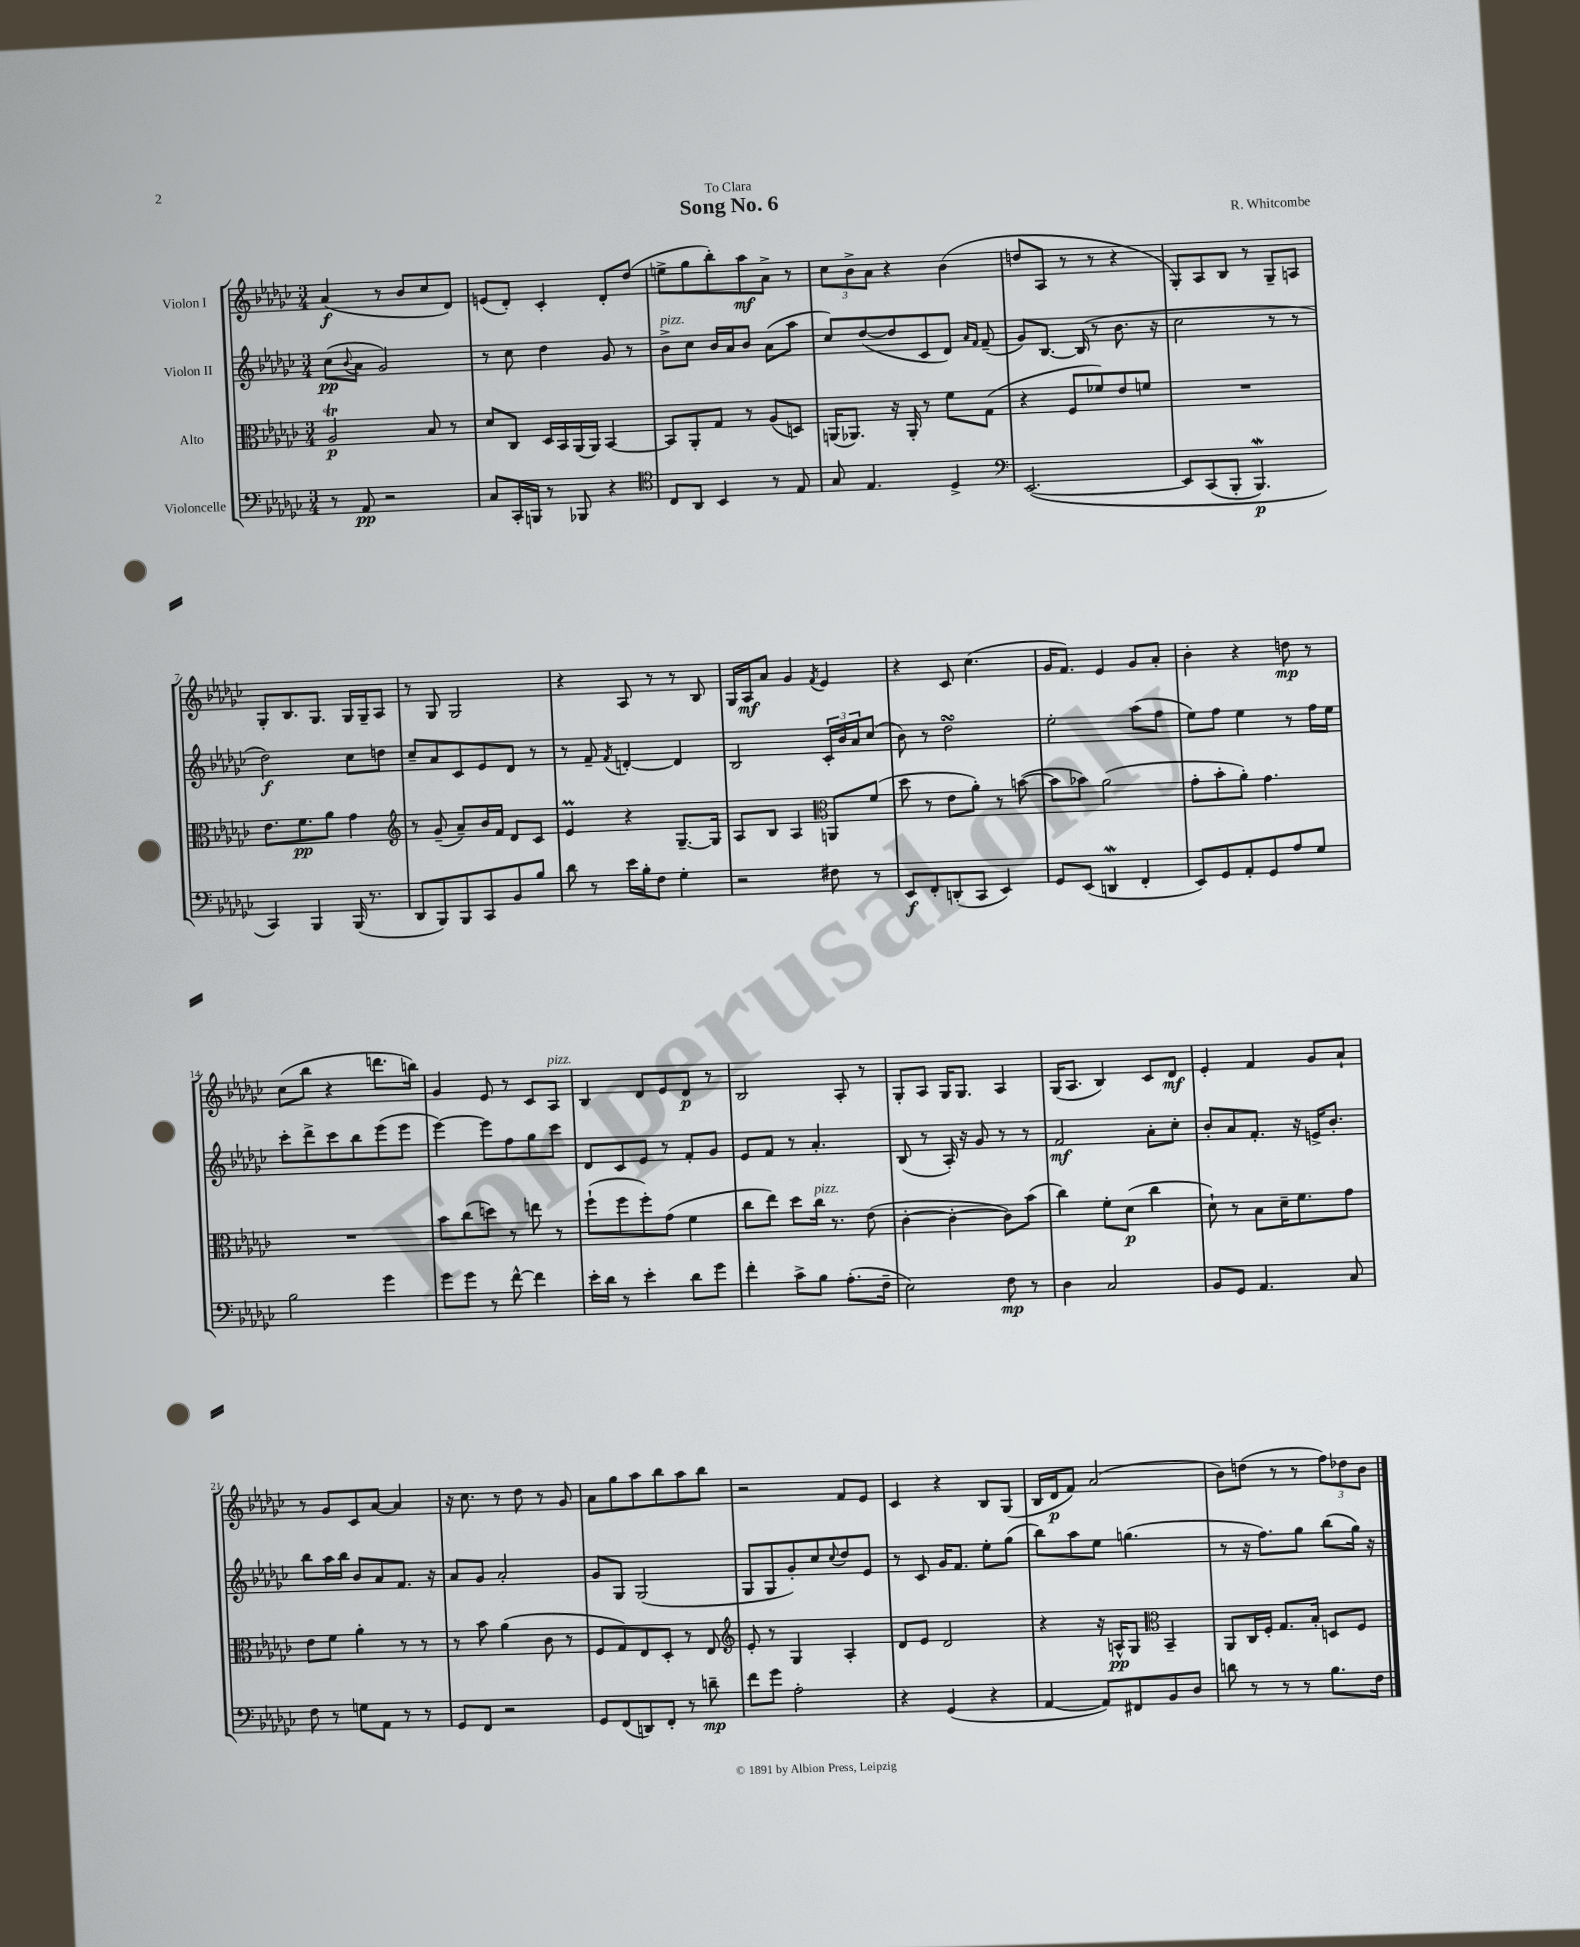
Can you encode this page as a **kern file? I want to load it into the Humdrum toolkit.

**kern	**kern	**kern	**kern
*staff4	*staff3	*staff2	*staff1
*clefF4	*clefC3	*clefG2	*clefG2
*k[b-e-a-d-g-c-]	*k[b-e-a-d-g-c-]	*k[b-e-a-d-g-c-]	*k[b-e-a-d-g-c-]
*M3/4	*M3/4	*M3/4	*M3/4
8r	2A-	(8cc-	(4a-
.	.	8qqb-	.
8AA-	.	8a-	.
2r	.	2g-)	8r
.	.	.	8b-
.	8B-	.	8cc-
.	8r	.	8d-)
=	=	=	=
8C-	8d-	8r	(8e
16CC-'	8C-	8cc-	8d-')
16BBB	.	.	.
8r	16D-	4dd-	4c-'
.	16BB-	.	.
8BBB-	(16AA-	.	.
.	16AA-)	.	.
4r	[4BB-	8g-	8d-'
.	.	8r	(8dd-
=	=	=	=
*clefC4	*	*	*
8C-	8BB-]	8b-^	8ee^
8AA-	8AA-'	8cc-	8gg-
4BB-	8G-	16b-	8bb-')
.	.	16a-	.
.	8r	8b-	8aa-
8r	(8A-	(8a-	8a-^
8E-	8D)	8aa-	8r
=	=	=	=
8G-	(16AA	8cc-)	12cc-
.	8.AA-)	.	.
.	.	.	12b-^
4.E-	.	([8dd-	.
.	.	.	12a-
.	16r	8dd-]	4r
.	16AA-'	.	.
.	8r	8c-	.
4D-^	8f	8d-)	(4b-
.	.	16qqa-	.
.	.	16qqf	.
.	(8G-	(8f~	.
=	=	=	=
*clefF4	*	*	*
&([2.EE-	4r	8g-)	8dd
.	.	[8.B-	8A-
.	8F	.	8r
.	.	(16B-]	.
.	8f-)	8r	8r
.	8e-	8.b-	4r
.	8f	.	.
.	.	16r	.
=	=	=	=
8EE-]	2.r	2cc-	8G-')
(8CC-	.	.	8A-
8BBB-'	.	.	8B-
4.BBB-)	.	.	8r
.	.	8r	8G-~
.	.	8r	8A
=	=	=	=
4CC-&)	8.e-	2dd-)	8G-'
.	.	.	8.B-
.	8.f	.	.
4BBB-	.	.	.
.	.	.	8.G-
.	8a-	.	.
(16BBB-	4g-	8cc-	16G-
8.r	.	.	16G-~
.	.	8dd	8A-
=	=	=	=
*	*clefG2	*	*
8DD-	8r	8cc-~	8r
8BBB-)	(8g-~	8a-	8G-
8BBB-	8a-~)	8c-	2G-
8CC-	16b-	8e-	.
.	16f	.	.
8BB-	8d-	8d-	.
8B-	8c-	8r	.
=	=	=	=
8d-	4e-	8r	4r
8r	.	8f~	.
.	.	8qf	.
16e-	4r	[4d'	8A-
16B-'	.	.	.
8F	.	.	8r
4G-'	[8.G-~	4d]	8r
.	.	.	8B-
.	16G-]	.	.
=	=	=	=
2r	8A-	2B-	16G-
.	.	.	16A-
.	8B-	.	8a-
.	4A-	.	4g-
*	*clefC3	*	*
.	.	.	8qf
8F#	8AA	24c-'	4e-
.	.	24b-	.
.	.	24a-	.
8r	(8f	(8cc-	.
=	=	=	=
8EE-	8dd-	8b-)	4r
8FF'	8r	8r	.
(8DD'	8e-	2dd-	8c-
8CC-	8a-')	.	(4.cc-
4EE-)	8r	.	.
.	([8b	.	.
=	=	=	=
8GG-	8b]	2ee-'	16g-
.	.	.	8.f)
(8EE-	8b-)	.	.
4DD	(2a-	.	4e-
4FF'	.	(8aa-	8g-
.	.	8ff	8a-'
=	=	=	=
8EE-)	8g-'	8ee-)	4b-'
8GG-	8b-'	8ff	.
8AA-'	8a-')	4ee-	4r
8GG-	4.g-	.	.
8A-	.	8r	8dd
8G-	.	16ff	8r
.	.	16ee-	.
=	=	=	=
2B-	2.r	8ccc-'	(8cc-
.	.	8ddd-^	8bb-
.	.	8ccc-	4r
.	.	8bb-	.
4g-	.	(8eee-	8.ddd
.	.	8eee-	.
.	.	.	16bb)
=	=	=	=
8g-	8b-	[4eee-)	4g-
8g-	(8cc-	.	.
8r	8dd)	8eee-]	8e-
[8f^^	8r	8ff	8r
4f]	8ee	8gg-	8c-
.	8r	8ccc-	8A-
=	=	=	=
16e-'	(8ff`	8d-	4B-
16d-	.	.	.
8r	8ff	8c-	.
4e-'	8ff')	8e-	8d-
.	(8g-	8r	8e-
8d-	4f	8f'	8d-
8g-	.	8g-	8r
=	=	=	=
4f'	8cc-	8e-	2B-
.	8ee-)	8f	.
8c-^	8dd-	8r	.
8B-	16cc-	4.a-'	.
.	8.r	.	.
(8.A-'	.	.	8A-'
.	(8e-	.	8r
16F~	.	.	.
=	=	=	=
2E-)	[4c-'	(8B-	8G-'
.	.	8r	8A-
.	4c-'_	16A-')	16G-
.	.	16r	8.G-
.	.	8g-	.
8F	8c-])	8r	4A-
8r	(8b-	8r	.
=	=	=	=
4D-	4cc-)	2f	(16G-
.	.	.	8.A-
2C-	8f'	.	4B-)
.	(8d-	.	.
.	4cc-	8a-'	8c-
.	.	8cc-'	8d-
=	=	=	=
8BB-	8d-`)	8b-'	4e-'
8GG-	8r	8a-	.
4.AA-	8B-	8.f'	4f
.	16d-~	.	.
.	8.f	16r	.
.	.	16e^	8g-
.	.	8.b-'	.
8C-	8g-	.	8a-`
=	=	=	=
8F	8e-	8bb-	8r
8r	8f	16aa-	8g-
.	.	16bb-	.
8G	4a-'	8b-	8c-
8AA-	.	8a-	[8a-
8r	8r	8.f	4a-]
8r	8r	.	.
.	.	16r	.
=	=	=	=
8GG-	8r	8a-	16r
.	.	.	8.cc-
8FF	8b-	8g-	.
2r	(4a-	2a-'	8r
.	.	.	8dd-
.	8c-	.	8r
.	8r	.	8g-
=	=	=	=
8GG-	8F	8g-	8a-
(8FF	8G-)	8G-	8gg-
8DD)	8E-	(2G-	8aa-
8FF'	8D-'	.	8bb-
8r	8r	.	8aa-
8d~	8E-	.	8bb-
=	=	=	=
*	*clefG2	*	*
8f	8e-'	8G-	2r
8g-	8r	8G-	.
2A-'	4G-	8g-')	.
.	.	8cc-	.
.	.	8qqcc-	.
.	4A-'	8dd-	8f
.	.	8e-	8e-
=	=	=	=
4r	8d-	8r	4c-
.	8e-	8c-	.
(4GG-	2d-	16g-	4r
.	.	8.f	.
4r	.	8ee-'	8B-
.	.	(8gg-	(8G-
=	=	=	=
[4AA-	4r	8bb-)	16B-
.	.	.	16d-
.	.	8aa-	8f)
8AA-])	16r	8ee-	(2a-
.	16A^^	.	.
8FF#	8G-	(4.gg	.
*	*clefC3	*	*
8BB-	4BB-~	.	.
8D-	.	.	.
=	=	=	=
8d	8AA-	8r	8b-)
8r	16C-	16r	(8dd
.	16F'	8.ff)	.
8r	8.G-	.	8r
8r	.	8gg-	8r
.	16B-'	.	.
8.B-	8D	(8bb-	12ff)
.	.	.	12dd-
.	8F	16gg-)	.
.	.	.	12b-
16F	.	16r	.
==	==	==	==
*-	*-	*-	*-
